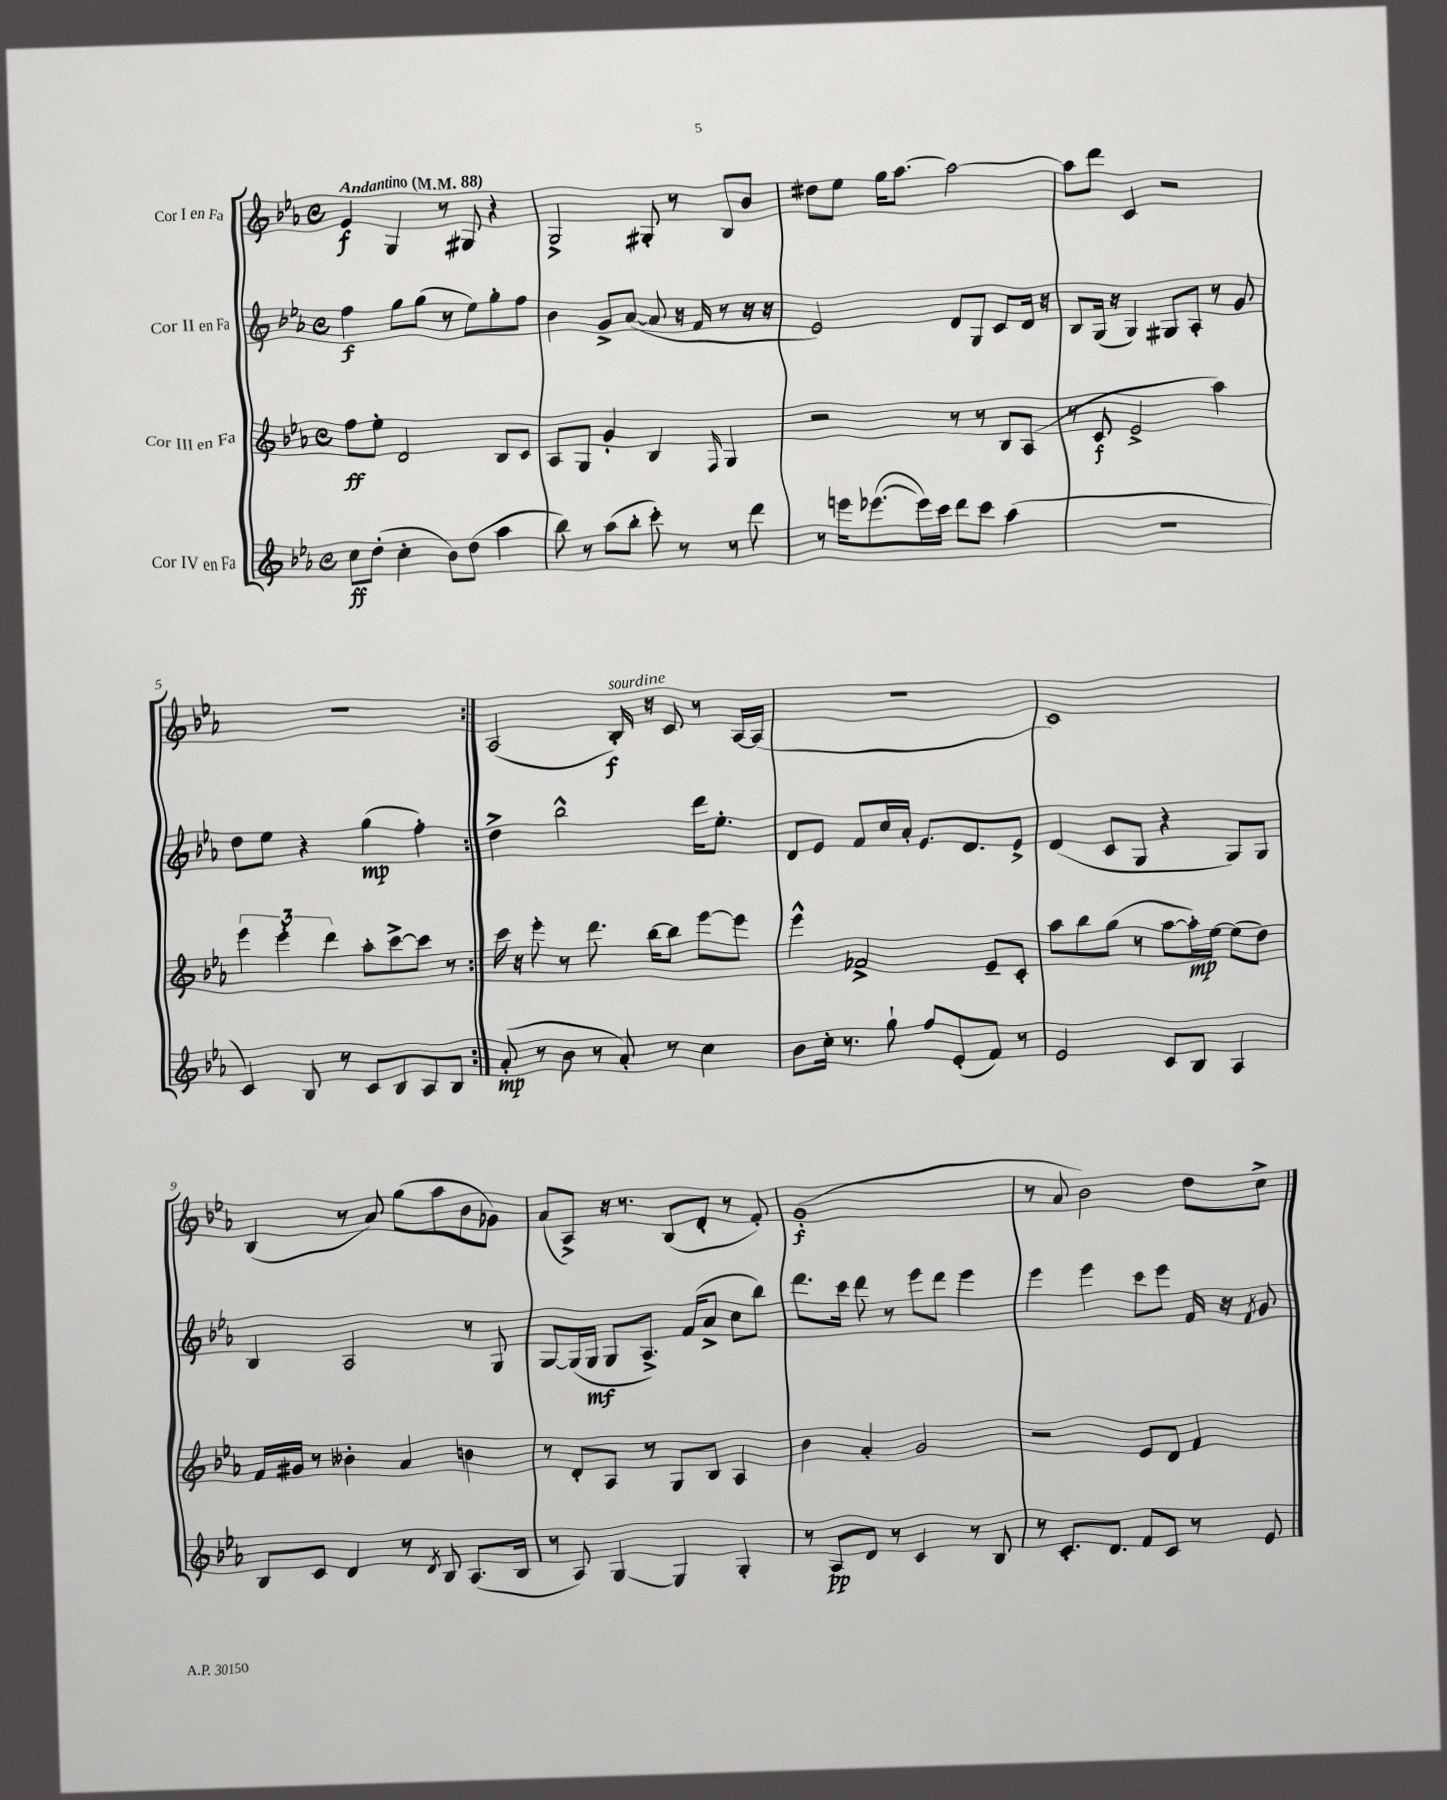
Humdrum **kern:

**kern	**kern	**kern	**kern
*staff4	*staff3	*staff2	*staff1
*clefG2	*clefG2	*clefG2	*clefG2
*k[b-e-a-]	*k[b-e-a-]	*k[b-e-a-]	*k[b-e-a-]
*M4/4	*M4/4	*M4/4	*M4/4
*met(c)	*met(c)	*met(c)	*met(c)
*MM88	*MM88	*MM88	*MM88
8cc	8ff	4ff	4e-
(8dd'	8ee-'	.	.
4cc'	2d	8gg	4G
.	.	(8gg	.
8b-)	.	8r	8r
(8dd	.	8ee-)	8G#
4aa-	8B-	8gg'	4r
.	8c	8ff	.
=	=	=	=
8bb-)	8A-	4b-	2G^
8r	8G	.	.
(8aa-	4g'	8g^	.
8bb-'	.	([8a-	.
8ccc')	4B-	8a-]	8G#'
8r	.	16r	8r
.	.	16f	.
.	16qqF	.	.
8r	4G	8r	8B-
8ddd	.	16r	8b-
.	.	16r	.
=	=	=	=
8r	2r	2e-)	8dd#
16eee	.	.	8ee-
([8.eee-	.	.	.
.	.	.	16gg
.	.	.	[8.aa-
16eee-])	.	.	.
16ccc	.	.	.
8ddd	8r	8d	2aa-_
8ccc	8r	8G	.
(4aa-	8B-	8c	.
.	(8A-	16d	.
.	.	16r	.
=	=	=	=
1r	8r	8B-	8aa-]
.	8c	(16G	8ddd
.	.	16r	.
.	2e-^	4G)	4c
.	.	8G#	2r
.	.	8A-'	.
.	4aa-)	8r	.
.	.	8g	.
=	=	=	=
4c)	6eee-	8dd	1r
.	.	8ee-	.
.	6eee-'	.	.
8B-	.	4r	.
.	6ddd	.	.
8r	.	.	.
8c	8aa-'	(4gg	.
8B-	[8ccc^	.	.
8A-	8ccc]	4ff')	.
8B-	8r	.	.
=:|!	=:|!	=:|!	=:|!
(8a-'	16ccc	4dd^	(2A-
.	16r	.	.
8r	8eee-'	.	.
8b-	8r	2bb-^^	.
8r	8.ddd	.	.
8a-')	.	.	16B-')
.	[16bb-	.	16r
8r	8bb-]	.	8c
4cc	[8eee-	16ddd	8r
.	.	8.ee-'	.
.	8eee-]	.	[16A-
.	.	.	(16A-]
=	=	=	=
8b-	4eee-^^	8d	1r
16cc'	.	8e-	.
8.r	.	.	.
.	2f-^	8f	.
8gg`	.	16cc	.
.	.	16a-'	.
8ff	.	8.e-	.
(8e-'	.	.	.
.	.	8.d	.
8f)	8e-~	.	.
8r	8c'	8e-^	.
=	=	=	=
2e-	8aa-	(4d	1c)
.	8bb-	.	.
.	(8gg	8c	.
.	8r	8G	.
8c	[8aa-	4r	.
8B-	16aa-'])	.	.
.	[16ee-	.	.
4A-	(8ee-]	8G)	.
.	8dd)	8G	.
=	=	=	=
8B-	16f	4B-	(4B-
.	16g#	.	.
8c	8r	.	.
4d	4b--'	2A-	8r
.	.	.	8a-)
8r	4a-	.	(8gg
8qd	.	.	.
8B-	.	.	8aa-
(8.A-	4b	8r	8b-
.	.	8G	8g-)
16B-	.	.	.
=	=	=	=
8r	8r	[8G	(8a-
8A-)	8d'	(16G]	8A-^)
.	.	16G	.
[4G	8A-	8G	16r
.	.	.	8.r
.	8r	8.A-^)	.
4G]	8G	.	(8B-
.	.	(16f	.
.	8B-	8a-^	8d'
4G'	4A-	8cc	8r
.	.	8bb-)	8f')
=	=	=	=
8r	4b-	8.ddd	(1g'
8A-	.	.	.
.	.	16ccc	.
8d	4a-'	8ddd	.
8r	.	8r	.
4c	2g	8eee-	.
.	.	8ddd	.
8r	.	4eee-	.
8B-	.	.	.
=	=	=	=
8r	2r	4eee-	8r
8.c'	.	.	8a-
.	.	4eee-	2b-)
8.d	.	.	.
8f	8e-	8ccc	.
8c	8d	8eee-	.
8r	4f	16f	8dd
.	.	16r	.
.	.	8qf	.
8e-	.	8g	8cc^
==	==	==	==
*-	*-	*-	*-
